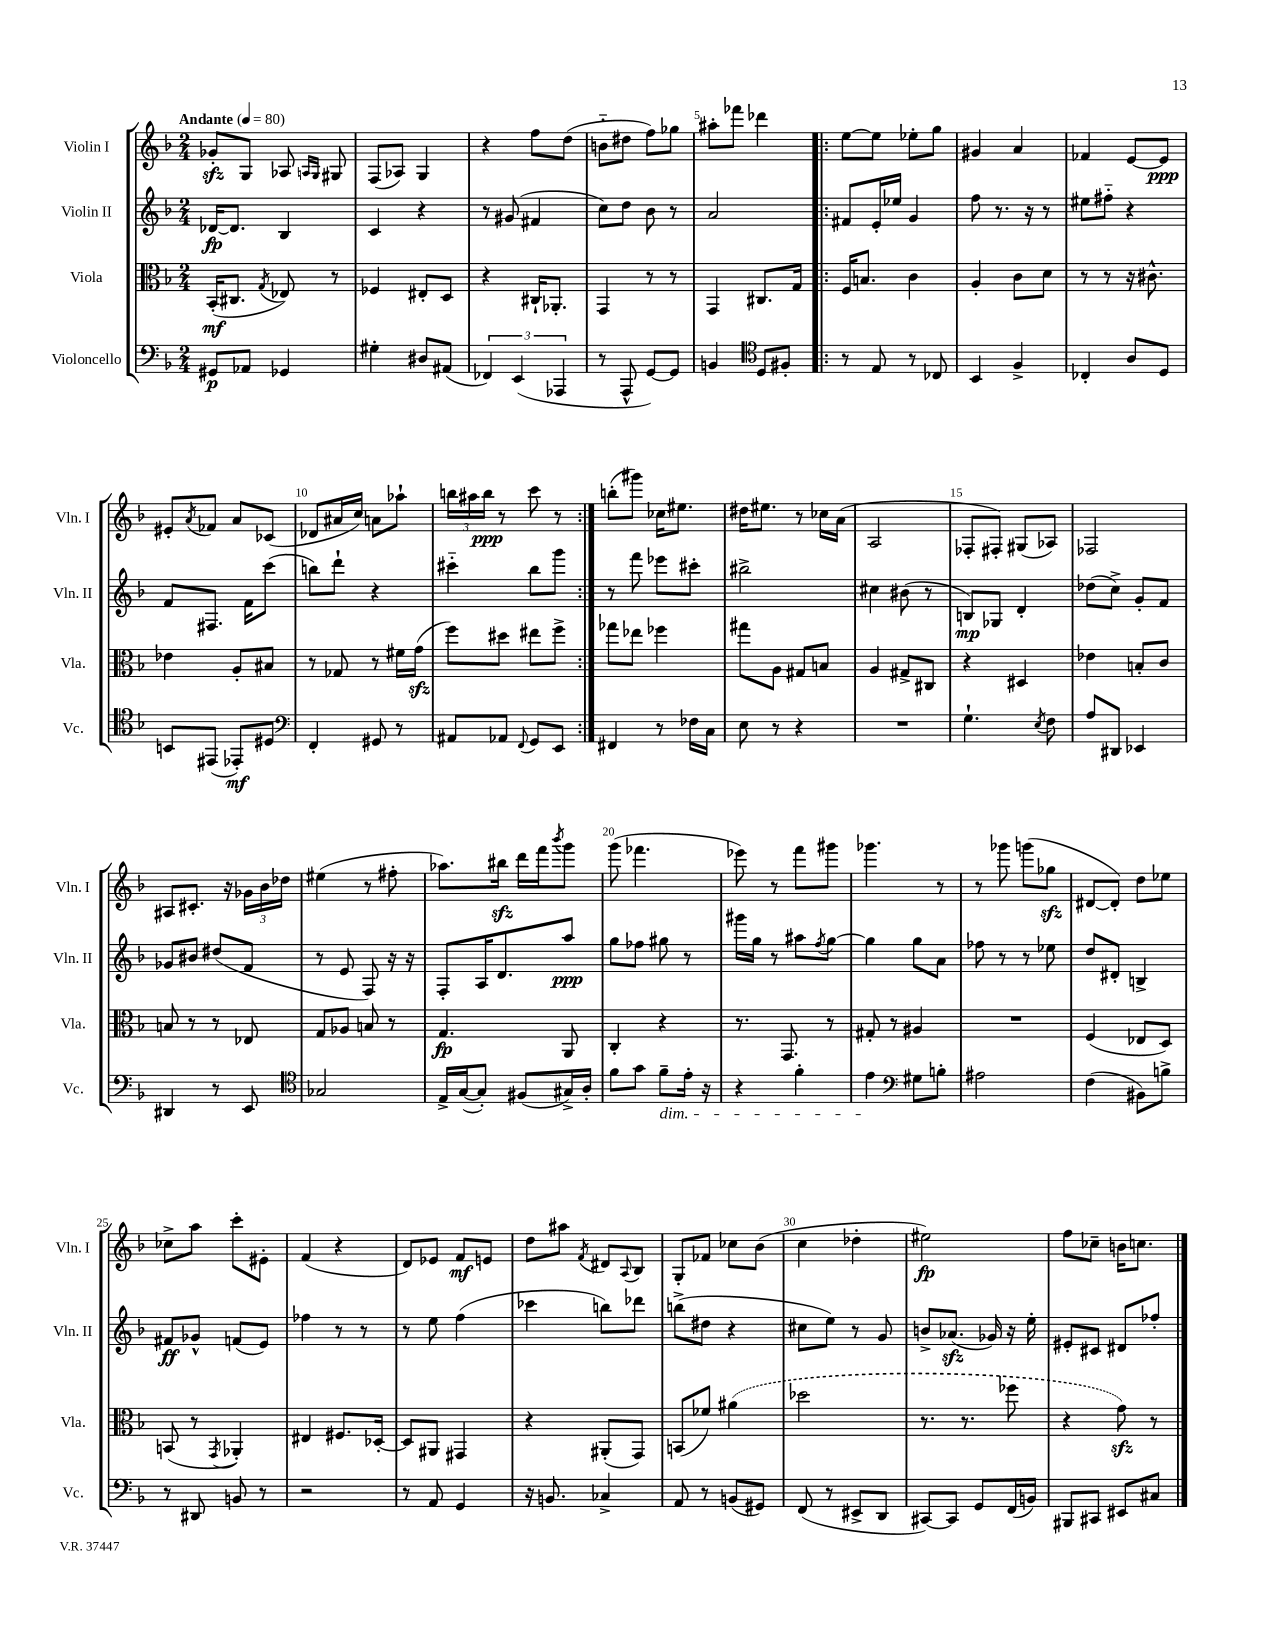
<<
\new StaffGroup <<
\new Staff = "s0" \with { instrumentName = "Violin I" shortInstrumentName = "Vln. I" } {
    \clef treble \key f \major \numericTimeSignature \time 2/4 \tempo "Andante" 4 = 80
    ges'8-.\sfz g8 aes8 \grace { a16 g16 } gis8 |
    f8( aes8) g4 |
    r4 f''8 d''8( |
    b'8-_ dis''8 f''8) ges''8 |
    ais''8-. fes'''8 des'''4 |
    \repeat volta 2 { e''8~ e''8 ees''8-. g''8 |
    gis'4 a'4 |
    fes'4 e'8~ e'8\ppp |
    eis'8-. \acciaccatura { a'8 } fes'8 a'8 ces'8( |
    des'8 ais'16 c''16) a'8 aes''8-! |
    \tuplet 3/2 { b''16 ais''16 b''16\ppp } r8 c'''8 r8 | }
    b''8-.( gis'''8) ces''16 eis''8. |
    dis''16 eis''8. r8 ces''16 a'16( |
    a2 |
    fes8-. fis8-.) gis8( aes8) |
    fes2 |
    ais8 cis'8.-. r16 \tuplet 3/2 { ges'16 bes'16 des''16 } |
    eis''4( r8 fis''8-. |
    aes''8.) bis''16\sfz d'''16 f'''16 \acciaccatura { bes'''8 } g'''8 |
    g'''8( fes'''4. |
    ees'''8) r8 f'''8 gis'''8 |
    ges'''4. r8 |
    r8 ges'''8 g'''8( ges''8\sfz |
    dis'8~ dis'8-.) d''8 ees''8 |
    ces''8-> a''8 c'''8-. eis'8-. |
    f'4( r4 |
    d'8) ees'8 f'8\mf e'8 |
    d''8 ais''8 \acciaccatura { f'8 } dis'8 \appoggiatura { a8 } bes8 |
    g8-. fes'8 ces''8 bes'8( |
    c''4 des''4-. |
    eis''2\fp) |
    f''8 ces''8-- b'16 c''8. \bar "|." |
}
\new Staff = "s1" \with { instrumentName = "Violin II" shortInstrumentName = "Vln. II" } {
    \clef treble \key f \major \numericTimeSignature \time 2/4
    des'16~\fp des'8. bes4 |
    c'4 r4 |
    r8 gis'8( fis'4 |
    c''8) d''8 bes'8 r8 |
    a'2 |
    \repeat volta 2 { fis'8 e'16-. ees''16 g'4 |
    f''8 r8. r16 r8 |
    eis''8 fis''8-_ r4 |
    f'8 fis8. f'16 c'''8( |
    b''8) d'''8-! r4 |
    cis'''4-_ bes''8 g'''8 | }
    r8 f'''8 ees'''8 cis'''8-. |
    bis''2-> |
    cis''4 bis'8( r8 |
    b8\mp) ges8 d'4-. |
    des''8( c''8->) g'8-. f'8 |
    ges'8 bis'8 dis''8( f'8 |
    r8 e'8 f8) r16 r16 |
    f8-. a16 d'8. a''8\ppp |
    g''8 fes''8 gis''8 r8 |
    gis'''16 g''16 r8 ais''8 \acciaccatura { f''8 } g''8~ |
    g''4 g''8 a'8 |
    fes''8 r8 r8 ees''8 |
    d''8 dis'8-. b4-> |
    fis'8\ff ges'8-^ f'8( e'8) |
    fes''4 r8 r8 |
    r8 e''8 f''4( |
    ces'''4 b''8) des'''8 |
    b''8->( dis''8 r4 |
    cis''8 e''8) r8 g'8 |
    b'8-> aes'8.\sfz( ges'16) r16 e''16-. |
    eis'8-. cis'8 dis'8 fes''8-. \bar "|." |
}
\new Staff = "s2" \with { instrumentName = "Viola" shortInstrumentName = "Vla." } {
    \clef alto \key f \major \numericTimeSignature \time 2/4
    bes,16-.\mf( cis8. \acciaccatura { g8 } ees8) r8 |
    fes4 eis8-. d8 |
    r4 cis16-! aes,8.-. |
    g,4 r8 r8 |
    g,4 cis8. g16 |
    \repeat volta 2 { f16 b8. c'4 |
    a4-. c'8 d'8 |
    r8 r8 r16 cis'8.-^ |
    ees'4 a8-. bis8 |
    r8 ges8 r8 fis'16 g'16\sfz( |
    f''8) dis''8 eis''8 f''8-> | }
    ges''8 ees''8 fes''4 |
    gis''8 a8 gis8 b8 |
    a4 gis8-> cis8 |
    r4 dis4 |
    ees'4 b8-. c'8 |
    b8 r8 r8 ees8 |
    g8 aes8 b8 r8 |
    g4.\fp a,8 |
    c4-. r4 |
    r8. g,8. r8 |
    gis8-. r8 ais4 |
    R2 |
    f4( ees8 d8) |
    b,8( r8 \acciaccatura { g,8 } aes,4-.) |
    eis4 fis8. des16~-. |
    des8 ais,8 gis,4 |
    r4 ais,8-.( g,8) |
    b,8( fes'8) \once \slurDashed ais'4( |
    des''2 |
    r8. r8. fes''8 |
    r4 g'8\sfz) r8 \bar "|." |
}
\new Staff = "s3" \with { instrumentName = "Violoncello" shortInstrumentName = "Vc." } {
    \clef bass \key f \major \numericTimeSignature \time 2/4
    gis,8\p aes,8 ges,4 |
    gis4-. dis8 ais,8( |
    \tuplet 3/2 { fes,4) e,4( aes,,4 } |
    r8 a,,8-^ g,8~) g,8 |
    b,4 \clef tenor d8 fis8-. |
    \repeat volta 2 { r8 e8 r8 ces8 |
    bes,4 f4-> |
    ces4-. a8 d8 |
    b,8 eis,8( ees,8-.\mf) dis8 |
    \clef bass f,4-. gis,8 r8 |
    ais,8 aes,8 \appoggiatura { f,8 } g,8 e,8 | }
    fis,4 r8 fes16 c16 |
    e8 r8 r4 |
    R2 |
    g4.-! \acciaccatura { e8 } f8 |
    a8 dis,8 ees,4 |
    dis,4 r8 e,8 |
    \clef tenor ges2 |
    e16-> g16~( g8-.) fis8( gis16->) a16-. |
    f'8 g'8 f'8--\dim e'16-. r16 |
    r4 f'4-. |
    e'4\! \clef bass gis8 b8-. |
    ais2 |
    f4( bis,8) b8-> |
    r8 dis,8 b,8 r8 |
    r2 |
    r8 a,8 g,4 |
    r16 b,8. ces4-> |
    a,8 r8 b,8( gis,8) |
    f,8( r8 eis,8-> d,8 |
    cis,8~) cis,8 g,8 f,16( b,16) |
    bis,,8 cis,8 eis,8 cis8 \bar "|." |
}
>>
>>
\layout { \context { \Score \override BarNumber.break-visibility = ##(#f #t #t) barNumberVisibility = #(every-nth-bar-number-visible 5) } }
